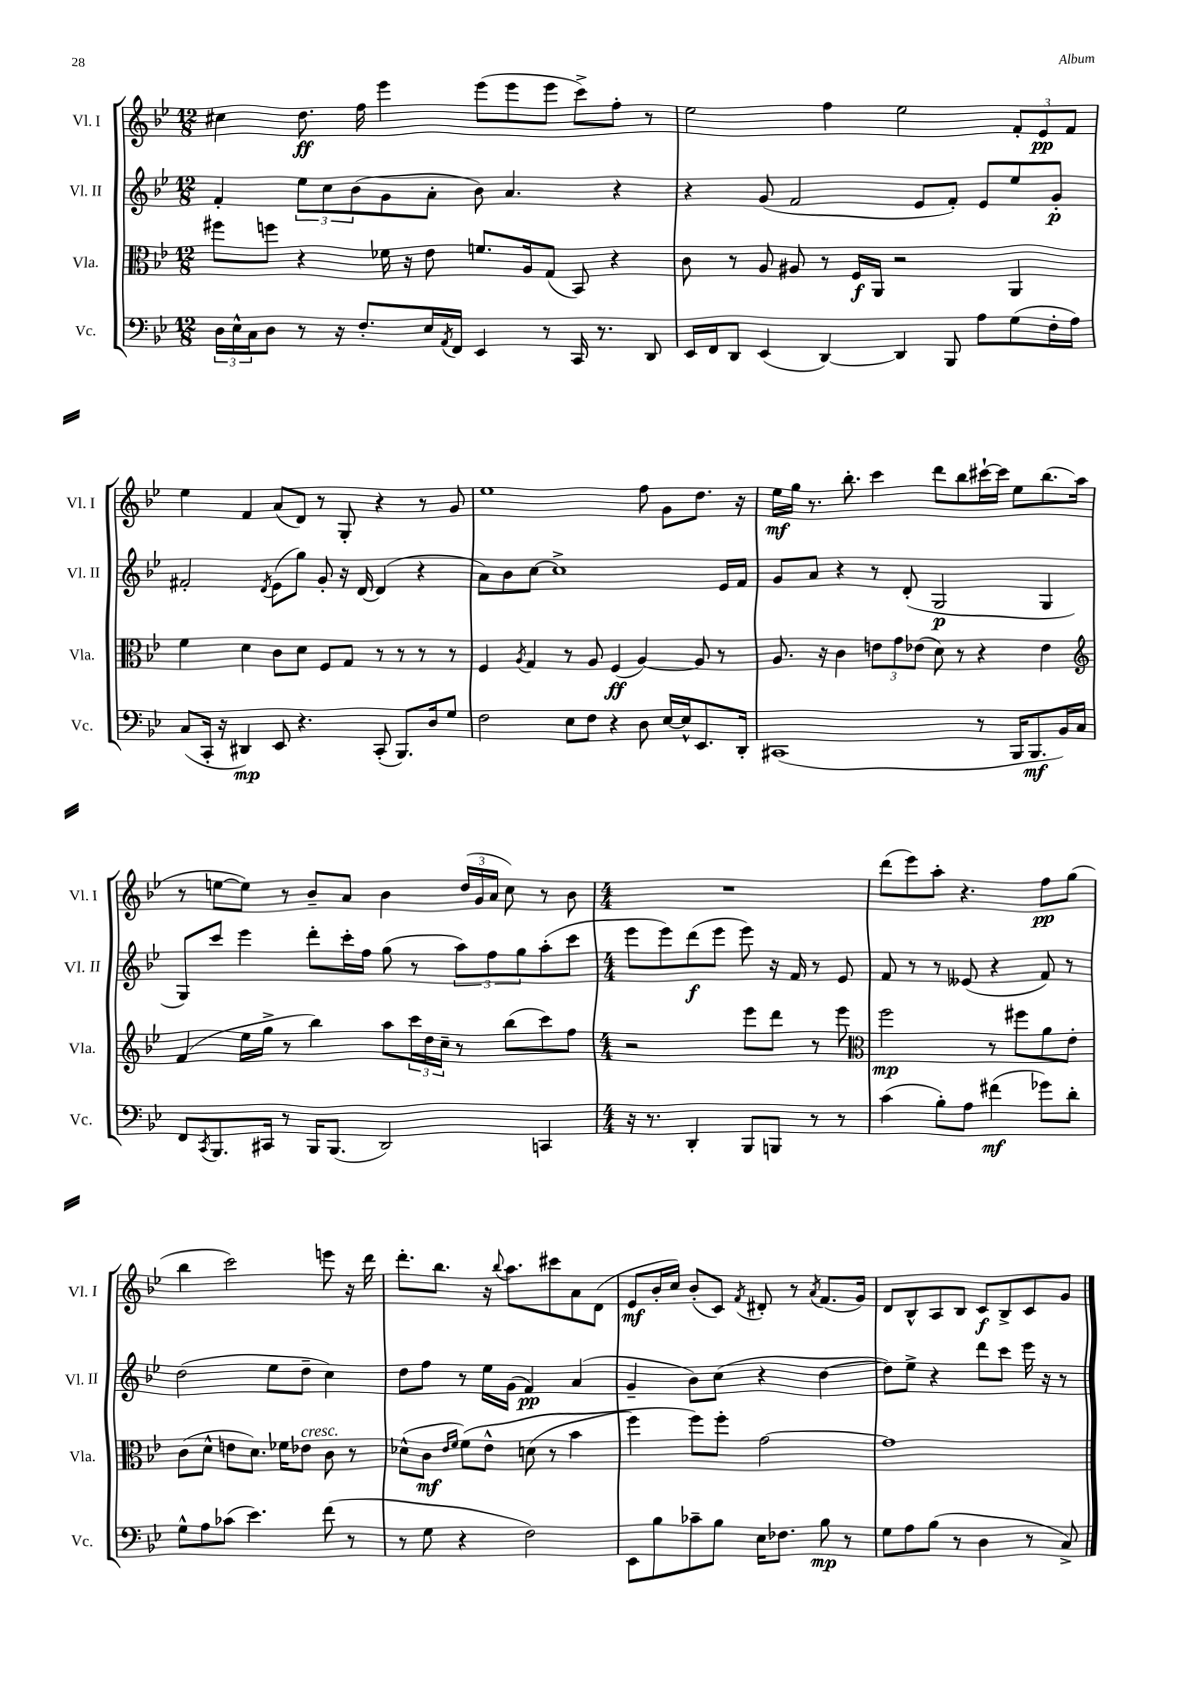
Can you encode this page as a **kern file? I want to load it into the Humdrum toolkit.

**kern	**dynam	**kern	**dynam	**kern	**dynam	**kern	**dynam
*part4	*part4	*part3	*part3	*part2	*part2	*part1	*part1
*staff4	*staff4	*staff3	*staff3	*staff2	*staff2	*staff1	*staff1
*I"Vc.	*	*I"Vla.	*	*I"Vl. II	*	*I"Vl. I	*
*I'Vc.	*	*I'Vla.	*	*I'Vl. II	*	*I'Vl. I	*
*clefF4	*	*clefC3	*	*clefG2	*	*clefG2	*
*k[b-e-]	*	*k[b-e-]	*	*k[b-e-]	*	*k[b-e-]	*
*M12/8	*	*M12/8	*	*M12/8	*	*M12/8	*
=11	=11	=11	=11	=11	=11	=11	=11
24D\LL	.	8ff#X\L	.	4f'/	.	4cc#X\	.
24E-^^\	.	.	.	.	.	.	.
24C\J	.	.	.	.	.	.	.
8D\J	.	8ffn\J	.	.	.	.	.
8r	.	4r	.	12ee-\L	.	8.dd\	ff
.	.	.	.	12cc\	.	.	.
16r	.	.	.	.	.	.	.
.	.	.	.	(12b-\	.	.	.
8.F'/L	.	.	.	.	.	16ff\	.
.	.	16f-X\	.	8g\	.	4eee-\	.
.	.	16r	.	.	.	.	.
16E-/L	.	8e-\	.	8a'\J	.	.	.
8qAA/	.	.	.	.	.	.	.
16FF/JJ	.	.	.	.	.	.	.
4EE-/	.	8.fn/L	.	8b-\)	.	(8eee-\L	.
.	.	.	.	4.a/	.	8eee-\	.
.	.	16A/k	.	.	.	.	.
8r	.	(8G/J	.	.	.	8eee-\J	.
16CC/	.	8BB-/)	.	.	.	8ccc^\L)	.
8.r	.	.	.	.	.	.	.
.	.	4r	.	4r	.	8ff'\J	.
8DD/	.	.	.	.	.	8r	.
=12	=12	=12	=12	=12	=12	=12	=12
16EE-/LL	.	8c\	.	4r	.	2ee-\	.
16FF/J	.	.	.	.	.	.	.
8DD/J	.	8r	.	.	.	.	.
(4EE-/	.	8A/	.	(8g/	.	.	.
.	.	8A#X/	.	2f/	.	.	.
[4DD/)	.	8r	.	.	.	4ff\	.
.	.	16F/LL	f	.	.	.	.
.	.	16AA/JJ	.	.	.	.	.
4DD/]	.	2r	.	.	.	2ee-\	.
.	.	.	.	8e-/L	.	.	.
8BBB-/	.	.	.	8f'/J)	.	.	.
8A\L	.	.	.	8e-/L	.	.	.
(8G\	.	4AA/	.	8ee-/	.	12f'/L	.
.	.	.	.	.	.	12e-/	pp
16F'\L	.	.	.	8g'/J	p	.	.
.	.	.	.	.	.	12f/J	.
16A\JJ)	.	.	.	.	.	.	.
!!LO:LB:g=z
=13	=13	=13	=13	=13	=13	=13	=13
(8C/L	.	4f\	.	2f#X'/	.	4ee-\	.
16CC'/Jk	.	.	.	.	.	.	.
16r	.	.	.	.	.	.	.
4DD#X/)	mp	4d\	.	.	.	4f/	.
.	.	.	.	8qd/	.	.	.
8EE-/	.	8c\L	.	(8e-\L	.	(8a/L	.
4.r	.	8d\J	.	8gg\J)	.	8d/J)	.
.	.	8F/L	.	8g'/	.	8r	.
.	.	8G/J	.	16r	.	8G'/	.
.	.	.	.	[16d/	.	.	.
(8CC'/	.	8r	.	(4d/]	.	4r	.
8.BBB-/L)	.	8r	.	.	.	.	.
.	.	8r	.	4r	.	8r	.
16D/k	.	.	.	.	.	.	.
8G/J	.	8r	.	.	.	8g/	.
=14	=14	=14	=14	=14	=14	=14	=14
2F\	.	4F/	.	8a\L)	.	1ee-	.
.	.	.	.	8b-\	.	.	.
.	.	8qA/	.	.	.	.	.
.	.	4G/	.	[8cc\J	.	.	.
.	.	.	.	1cc^]	.	.	.
8E-\L	.	8r	.	.	.	.	.
8F\J	.	8A/	.	.	.	.	.
4r	.	(4F/	ff	.	.	.	.
8D\	.	[4A/)	.	.	.	8ff\	.
[16E-/LL	.	.	.	.	.	8g\L	.
16E-^^/J]	.	.	.	.	.	.	.
8.EE-/	.	8A/]	.	.	.	8.dd\J	.
.	.	8r	.	16e-/LL	.	.	.
16DD'/Jk	.	.	.	16f/JJ	.	16r	.
=15	=15	=15	=15	=15	=15	=15	=15
(1CC#X	.	8.A/	.	8g/L	.	16ee-\LL	mf
.	.	.	.	.	.	16gg\JJ	.
.	.	.	.	8a/J	.	8.r	.
.	.	16r	.	.	.	.	.
.	.	4c\	.	4r	.	.	.
.	.	.	.	.	.	8.bb-'\	.
.	.	12en\L	.	8r	.	4ccc\	.
.	.	12g\	.	.	.	.	.
.	.	.	.	(8d'/	.	.	.
.	.	(12e-X\J	.	.	.	.	.
.	.	8d\)	.	2G/	p	8ddd\L	.
.	.	8r	.	.	.	8bb-\	.
8r	.	4r	.	.	.	[16ccc#X`\L	.
.	.	.	.	.	.	16ccc#\JJ]	.
16BBB-/KL	.	.	.	.	.	8ee-\L	.
8.BBB-/	mf	.	.	.	.	.	.
.	.	4e-\	.	4G/	.	(8.bb-\	.
16BB-/L)	.	.	.	.	.	.	.
16C/JJ	.	.	.	.	.	16aa\Jk	.
!!LO:LB:g=z
=16	=16	=16	=16	=16	=16	=16	=16
*	*	*clefG2	*	*	*	*	*
8FF/L	.	(4f/	.	8G/L)	.	8r	.
8qCC/	.	.	.	.	.	.	.
8.BBB-/	.	.	.	8ccc/J	.	[8een\L	.
.	.	16ee-\LL	.	4eee-\	.	8ee\J])	.
16CC#X/Jk	.	16gg^\JJ	.	.	.	.	.
8r	.	8r	.	.	.	8r	.
16BBB-/KL	.	4bb-\)	.	8ddd'\L	.	8b-~/L	.
(8.BBB-/J	.	.	.	.	.	.	.
.	.	.	.	16ccc'\L	.	8a/J	.
.	.	.	.	16ff\JJ	.	.	.
2DD/)	.	8aa\L	.	(8gg\	.	4b-\	.
.	.	24ccc\L	.	8r	.	.	.
.	.	24dd\	.	.	.	.	.
.	.	24cc~\JJ	.	.	.	.	.
.	.	8r	.	12aa\L)	.	(24dd/LL	.
.	.	.	.	.	.	24g/	.
.	.	.	.	12ff\	.	24a/JJ	.
.	.	(8bb-\L	.	.	.	8cc\)	.
.	.	.	.	12gg\	.	.	.
4CCn/	.	8ccc\)	.	(8aa'\	.	8r	.
.	.	8ff\J	.	8ccc\J	.	8b-\	.
=17	=17	=17	=17	=17	=17	=17	=17
*M4/4	*	*M4/4	*	*M4/4	*	*M4/4	*
16r	.	2r	.	8eee-\L	.	1r	.
8.r	.	.	.	.	.	.	.
.	.	.	.	8eee-\)	.	.	.
4DD'/	.	.	.	(8ddd\	f	.	.
.	.	.	.	8eee-\J	.	.	.
8BBB-/L	.	8eee-\L	.	8eee-\)	.	.	.
8BBBn/J	.	8ddd\J	.	16r	.	.	.
.	.	.	.	16f/	.	.	.
8r	.	8r	.	8r	.	.	.
8r	.	8eee-\	.	8e-/	.	.	.
=18	=18	=18	=18	=18	=18	=18	=18
*	*	*clefC3	*	*	*	*	*
(4c\	.	2ff\	mp	8f/	.	(8ddd\L	.
.	.	.	.	8r	.	8eee-\)	.
8B-'\L)	.	.	.	8r	.	8aa'\J	.
8A\J	.	.	.	(8e--X/	.	4.r	.
(4f#X\	mf	8r	.	4r	.	.	.
.	.	8ff#X\L	.	.	.	.	.
8g-X\L)	.	8a\	.	8f/)	.	8ff\L	pp
8d'\J	.	8e-'\J	.	8r	.	(8gg\J	.
!!LO:LB:g=z
=19	=19	=19	=19	=19	=19	=19	=19
8G^^\L	.	(8c\L	.	(2dd\	.	4bb-\	.
8A\	.	8d^^\J	.	.	.	.	.
(8c-X\J	.	8en\L	.	.	.	2ccc\)	.
4.e-\)	.	8.d\J)	.	.	.	.	.
.	.	.	.	8ee-\L	.	.	.
.	.	16f-X\KL	.	.	.	.	.
!	!	!LO:TX:a:i:t=cresc.	!	!	!	!	!
.	.	8e-X\J	.	8dd~\J	.	.	.
(8f\	.	8c\	.	4cc\)	.	8eeen\	.
8r	.	8r	.	.	.	16r	.
.	.	.	.	.	.	16ddd\	.
=20	=20	=20	=20	=20	=20	=20	=20
8r	.	(8d-X^^\L	.	8dd\L	.	8.ddd'\L	.
8G\	.	8c\J	mf	8ff\J	.	.	.
.	.	.	.	.	.	8.bb-\J	.
.	.	16qqe-/LL	.	.	.	.	.
.	.	16qqf/JJ	.	.	.	.	.
4r	.	(8f\L)	.	8r	.	.	.
.	.	8e-^^\J	.	16ee-\LL	.	16r	.
.	.	.	.	.	.	8qqbb-/	.
.	.	.	.	(16g\JJ	.	8.aa\L	.
2F\)	.	(8dn\	.	4f/)	pp	.	.
.	.	8r	.	.	.	8ccc#X\	.
.	.	4b-\	.	(4a/	.	8a\	.
.	.	.	.	.	.	(8d\J	.
=21	=21	=21	=21	=21	=21	=21	=21
8EE-\L	.	4ff\)	.	4g~/	.	8e-/L	mf
8B-\	.	.	.	.	.	16b-'/L	.
.	.	.	.	.	.	16cc/JJ)	.
8c-X~\	.	8ff\L)	.	8b-\L)	.	(8b-'/L	.
8B-\J	.	8ff'\J	.	(8cc\J	.	8c/J)	.
.	.	.	.	.	.	8qf/	.
16E-\KL	.	[2g\	.	4r	.	8d#X'/	.
8.F-X\J	.	.	.	.	.	.	.
.	.	.	.	.	.	8r	.
.	.	.	.	.	.	8qa/	.
8B-\	mp	.	.	[4dd\	.	(8.f/L	.
8r	.	.	.	.	.	.	.
.	.	.	.	.	.	16g/Jk)	.
=22	=22	=22	=22	=22	=22	=22	=22
8G\L	.	1g]	.	8dd\L])	.	8d/L	.
8A\	.	.	.	8ee-^\J	.	8B-^^/	.
(8B-\J	.	.	.	4r	.	8A/	.
8r	.	.	.	.	.	8B-/J	.
4D\	.	.	.	8ddd\L	.	8c/L	f
.	.	.	.	8ccc\J	.	8B-^/	.
8r	.	.	.	16eee-\	.	8c/	.
.	.	.	.	16r	.	.	.
8C^/)	.	.	.	8r	.	8g/J	.
==	==	==	==	==	==	==	==
*-	*-	*-	*-	*-	*-	*-	*-
